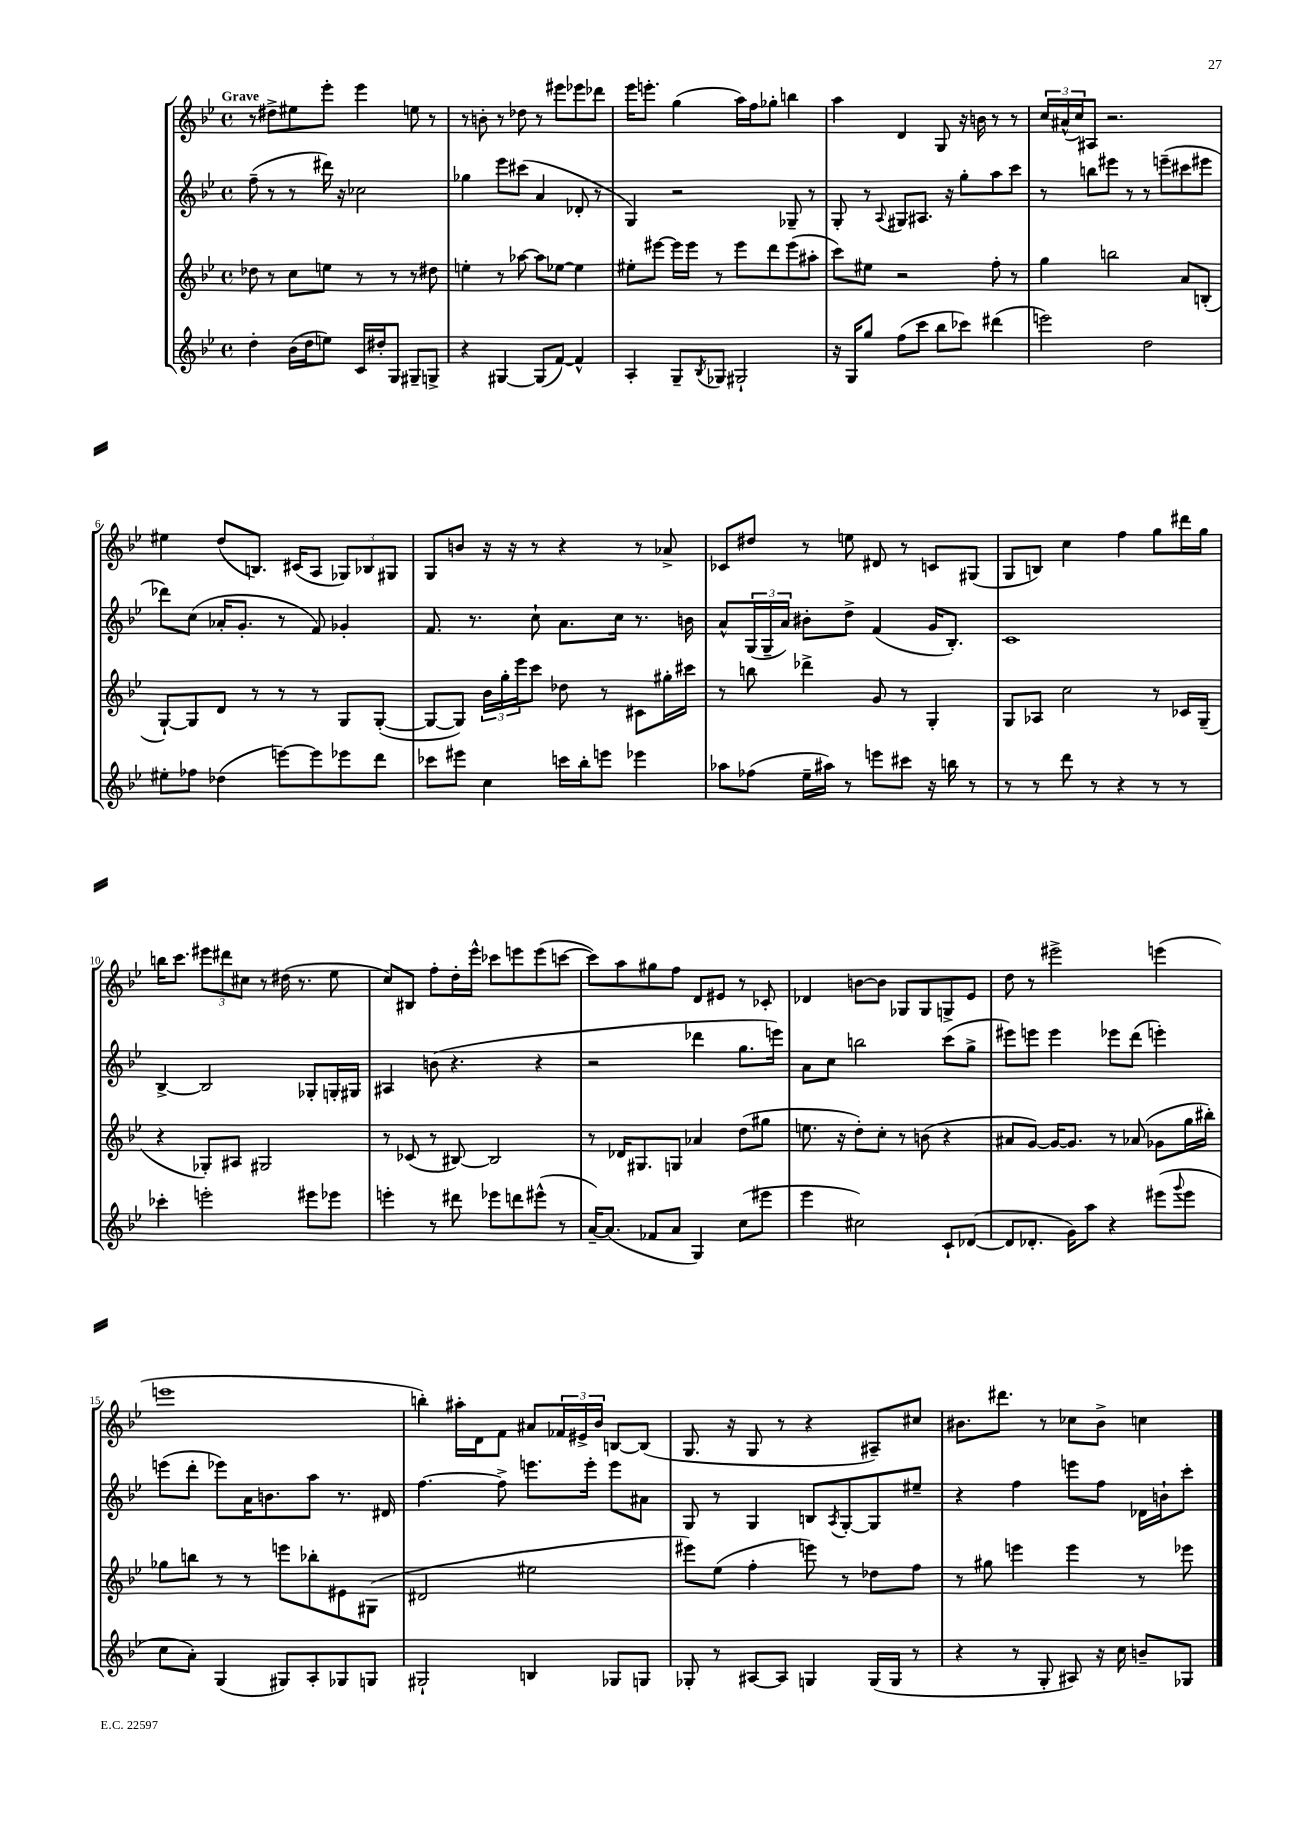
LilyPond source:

<<
\new StaffGroup <<
\new Staff = "s0" {
    \clef treble \key bes \major \defaultTimeSignature \time 4/4 \tempo "Grave"
    r8 dis''8-> eis''8 ees'''8-. ees'''4 e''8 r8 |
    r8 b'8-. r8 des''8 r8 eis'''8 ees'''8 des'''8 |
    ees'''16 e'''8.-. g''4( a''16) f''16 ges''8-. b''4 |
    a''4 d'4 g8 r16 b'16 r8 r8 |
    \tuplet 3/2 { c''16 ais'16-^( c''16) } ais8 r2. |
    eis''4 d''8( b8.) cis'16( a8 \tuplet 3/2 { ges8) bes8 gis8 } |
    g8 b'8 r16 r16 r8 r4 r8 aes'8-> |
    ces'8 dis''8 r8 e''8 dis'8 r8 c'8 gis8( |
    g8 b8) c''4 f''4 g''8 dis'''16 g''16 |
    b''16 c'''8. \tuplet 3/2 { eis'''8 dis'''8 cis''8 } r8 dis''16( r8. ees''8 |
    c''8) bis8 f''8-. d''16-. ees'''16-^ ces'''8 e'''8 e'''8( c'''8~ |
    c'''8) a''8 gis''8 f''8 d'8 eis'8 r8 ces'8-. |
    des'4 b'8~ b'8 ges8 ges8 g8-> ees'8 |
    d''8 r8 eis'''2-> e'''4( |
    e'''1 |
    b''4-.) ais''16-. d'16 f'8 ais'8 \tuplet 3/2 { fes'16 eis'16-> bes'16 } b8~ b8( |
    g8. r16 g8 r8 r4 ais8--) cis''8 |
    bis'8. dis'''8. r8 ces''8 bis'8-> c''4 \bar "|." |
}
\new Staff = "s1" {
    \clef treble \key bes \major \defaultTimeSignature \time 4/4
    f''8--( r8 r8 dis'''16) r16 ces''2 |
    ges''4 ees'''8 cis'''8( a'4 des'8-. r8 |
    g4) r2 ges8-- r8 |
    g8-. r8 \appoggiatura { a8 } gis8 ais8. r16 g''8-. a''8 c'''8 |
    r8 b''8 eis'''8 r8 r8 e'''8--( cis'''8 eis'''8 |
    des'''8) c''8( aes'16-. g'8.-. r8 f'8) ges'4-. |
    f'8. r8. c''8-! a'8. c''16 r8. b'16 |
    a'8-^ \tuplet 3/2 { g16( g16-- a'16) } bis'8-. d''8-> f'4( g'16 bes8.-.) |
    c'1 |
    bes4~-> bes2 ges8-. g16-. gis16 |
    ais4 b'8( r4. r4 |
    r2 des'''4 g''8. e'''16) |
    a'8 c''8 b''2 c'''8( g''8-> |
    eis'''8) e'''8 e'''4 ees'''8 d'''8( e'''4-.) |
    e'''8( d'''8-. ees'''8) a'16 b'8. a''8 r8. dis'16 |
    f''4.~ f''8-> e'''8. e'''16-. e'''8 ais'8 |
    g8 r8 g4 b8 \acciaccatura { a8 } g8~-. g8 eis''8-- |
    r4 f''4 e'''8 f''8 des'16 b'16-! c'''8-. \bar "|." |
}
\new Staff = "s2" {
    \clef treble \key bes \major \defaultTimeSignature \time 4/4
    des''8 r8 c''8 e''8 r8 r8 r8 dis''8 |
    e''4-. r8 aes''8~ aes''8 ees''8~ ees''4 |
    eis''8-. eis'''8~ eis'''16 eis'''16 r8 eis'''8 d'''8 eis'''8( ais''8-. |
    c'''8) eis''8 r2 f''8-. r8 |
    g''4 b''2 a'8 b8-.( |
    g8~-!) g8 d'8 r8 r8 r8 g8 g8~-.( |
    g8~ g8) \tuplet 3/2 { bes'16 g''16-. ees'''16 } c'''8 des''8 r8 cis'8 gis''16-. cis'''16 |
    r8 b''8 des'''4-> g'8 r8 g4-. |
    g8 aes8 c''2 r8 ces'16 g16--( |
    r4 ges8-.) ais8 gis2 |
    r8 ces'8( r8 bis8~) bis2 |
    r8 des'16 gis8. g8 aes'4 d''8( gis''8 |
    e''8. r16 d''8-.) c''8-. r8 b'8( r4 |
    ais'8 g'8~) g'16~ g'8. r8 aes'8( ges'8 g''16 bis''16-.) |
    ges''8 b''8 r8 r8 e'''8 bes''8-. eis'8 gis8( |
    dis'2 eis''2 |
    eis'''8) ees''8( f''4-. e'''8) r8 des''8 f''8 |
    r8 gis''8 e'''4 e'''4 r8 ees'''8 \bar "|." |
}
\new Staff = "s3" {
    \clef treble \key bes \major \defaultTimeSignature \time 4/4
    d''4-. bes'16( d''16 e''8) c'16 dis''16-. g8 gis8-- g8-> |
    r4 gis4~ gis8( f'8~) f'4-^ |
    a4-. g8-- \acciaccatura { bes8 } ges8 gis2-! |
    r16 g16 g''8 f''8( c'''8 bes''8 ces'''8) dis'''4( |
    e'''2) d''2 |
    eis''8-. fes''8 des''4( e'''8~) e'''8 ees'''8 d'''8 |
    ces'''8 eis'''8 c''4 c'''16 bes''16-. e'''8 ees'''4 |
    aes''8 fes''8( ees''16-- ais''16) r8 e'''8 cis'''8 r16 b''16 r8 |
    r8 r8 d'''8 r8 r4 r8 r8 |
    ces'''4-. e'''2-. eis'''8 ees'''8 |
    e'''4-. r8 dis'''8 ees'''8 d'''8 eis'''8-^( r8 |
    a'16~--) a'8.( fes'8 a'8 g4) c''8( eis'''8 |
    ees'''4 cis''2) c'8-! des'8~( |
    des'8 des'8.-. g'16) a''8 r4 eis'''8( \appoggiatura { g'''8 } eis'''8 |
    c''8 a'8-.) g4( gis8) a8-. ges8 g8 |
    gis2-! b4 ges8 g8 |
    ges8-. r8 ais8~ ais8 g4 g16( g16 r8 |
    r4 r8 g8-. ais8) r16 c''16 b'8-- ges8 \bar "|." |
}
>>
>>
